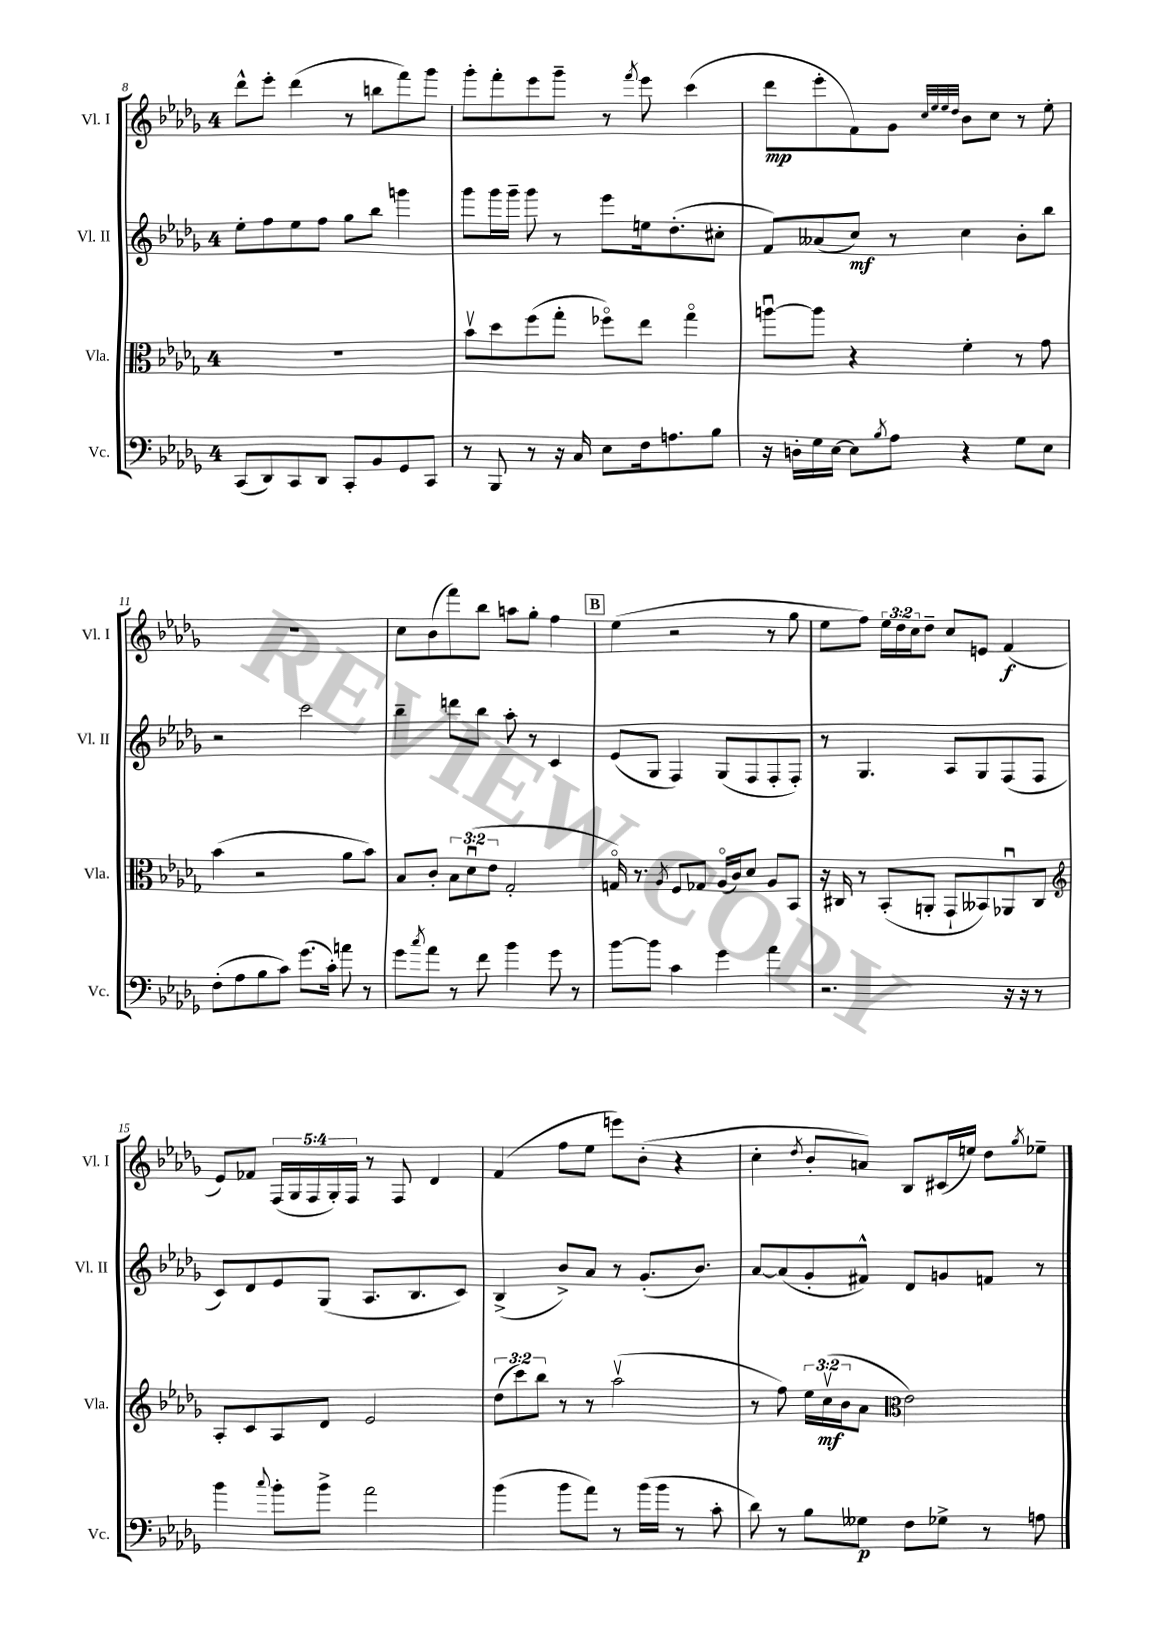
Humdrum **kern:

**kern	**kern	**kern	**kern
*staff4	*staff3	*staff2	*staff1
*clefF4	*clefC3	*clefG2	*clefG2
*k[b-e-a-d-g-]	*k[b-e-a-d-g-]	*k[b-e-a-d-g-]	*k[b-e-a-d-g-]
*M4/4	*M4/4	*M4/4	*M4/4
(8CC	1r	8ee-'	8ddd-^^
8DD-)	.	8ff	8eee-'
8CC	.	8ee-	(4ddd-
8DD-	.	8ff	.
8CC'	.	8gg-	8r
8BB-	.	8bb-	8bb
8GG-	.	4ggg	8fff)
8CC	.	.	8ggg-
=	=	=	=
8r	8b-v	8ggg-	8ggg-'
8BBB-	8dd-	16ggg-	8fff'
.	.	16ggg-~	.
8r	(8ff	8ggg-	8eee-
16r	8gg-'	8r	8ggg-~
16C	.	.	.
8E-	8ff-o)	8eee-	8r
.	.	.	8qfff
16F	8ee-	16ee	8eee-
8.A	.	(8.dd-'	.
.	4gg-o	.	(4ccc
8B-	.	8cc#'	.
=	=	=	=
16r	[8aau	8f)	8ddd-
16D'	.	.	.
16G-	8aa]	(8a--	8eee-'
[16E-	.	.	.
8E-]	4r	8cc)	8f)
8qB-	.	.	.
8A-	.	8r	8g-
.	.	.	32qqcc
.	.	.	32qqee-
.	.	.	32qqee-
.	.	.	32qqdd-
4r	4f'	4cc	8b-
.	.	.	8cc
8G-	8r	8b-'	8r
8E-	8g-	8bb-	8ee-'
=	=	=	=
(8F'	(4b-	2r	1r
8A-	.	.	.
8B-	2r	.	.
8c)	.	.	.
(8.g-	.	2ccc	.
16c')	.	.	.
8a	8a-	.	.
8r	8b-)	.	.
=	=	=	=
8g-	8B-	4bb-~	8cc
8qcc	.	.	.
8a-	8c'	.	(8b-
8r	12B-	8ddd	8fff)
.	(12d-u	.	.
8f	.	8bb-	8bb-
.	12e-	.	.
4b-	2G-'	8aa-'	8aa
.	.	8r	8gg-'
8g-	.	4c	4ff
8r	.	.	.
=	=	=	=
[8b-	16Go)	(8e-	(4ee-
.	8.r	.	.
8b-]	.	8G-	.
.	8qA-	.	.
4c	8F	4F)	2r
.	8G-	.	.
4g-	(16A-o	(8G-	.
.	16c)	.	.
.	8d-	8F	.
4a-	8A-	8F'	8r
.	8BB-	8F')	8gg-
=	=	=	=
2.r	16r	8r	8ee-
.	16C#	.	.
.	8r	4.G-	8ff)
.	(8BB-'	.	24ee-
.	.	.	24dd-
.	.	.	24cc
.	8AA'	.	8dd-~
.	8GG-`	8A-	8cc
.	8BB--)	8G-	8e
16r	8AA-u	(8F	(4f
16r	.	.	.
8r	8C#	8F	.
=	=	=	=
*	*clefG2	*	*
4b-	8A-'	8c)	8e-)
.	8c	8d-	8f-
8qqcc	.	.	.
8b-'	8A-	8e-	(20F
.	.	.	20G-
.	.	.	20F
8b-^	8d-	(8G-	.
.	.	.	20G-')
.	.	.	20F
2a-	2e-	8.A-	8r
.	.	.	8F
.	.	8.B-	.
.	.	.	4d-
.	.	8c)	.
=	=	=	=
(4b-	(12dd-	(4B-^	(4f
.	12ccc)	.	.
.	12bb-	.	.
8b-	8r	8b-^)	8ff
8a-)	8r	8a-	8ee-
8r	(2aa-v	8r	8eee)
(16b-	.	(8.g-'	(8b-'
16b-	.	.	.
8r	.	.	4r
.	.	8.b-)	.
8c'	.	.	.
=	=	=	=
8d-)	8r	[8a-	4cc'
8r	8ff)	(8a-]	.
.	.	.	8qdd-
8B-	24ee-	8g-'	8b-'
.	(24ccv	.	.
.	24b-	.	.
8G--	8a-	8f#^^)	8a)
*	*clefC3	*	*
8F	2e-)	8d-	8B-
8G-^	.	8g	(16c#
.	.	.	16ee)
8r	.	8f	8dd-
.	.	.	8qgg-
8A	.	8r	8ee-~
==	==	==	==
*-	*-	*-	*-
